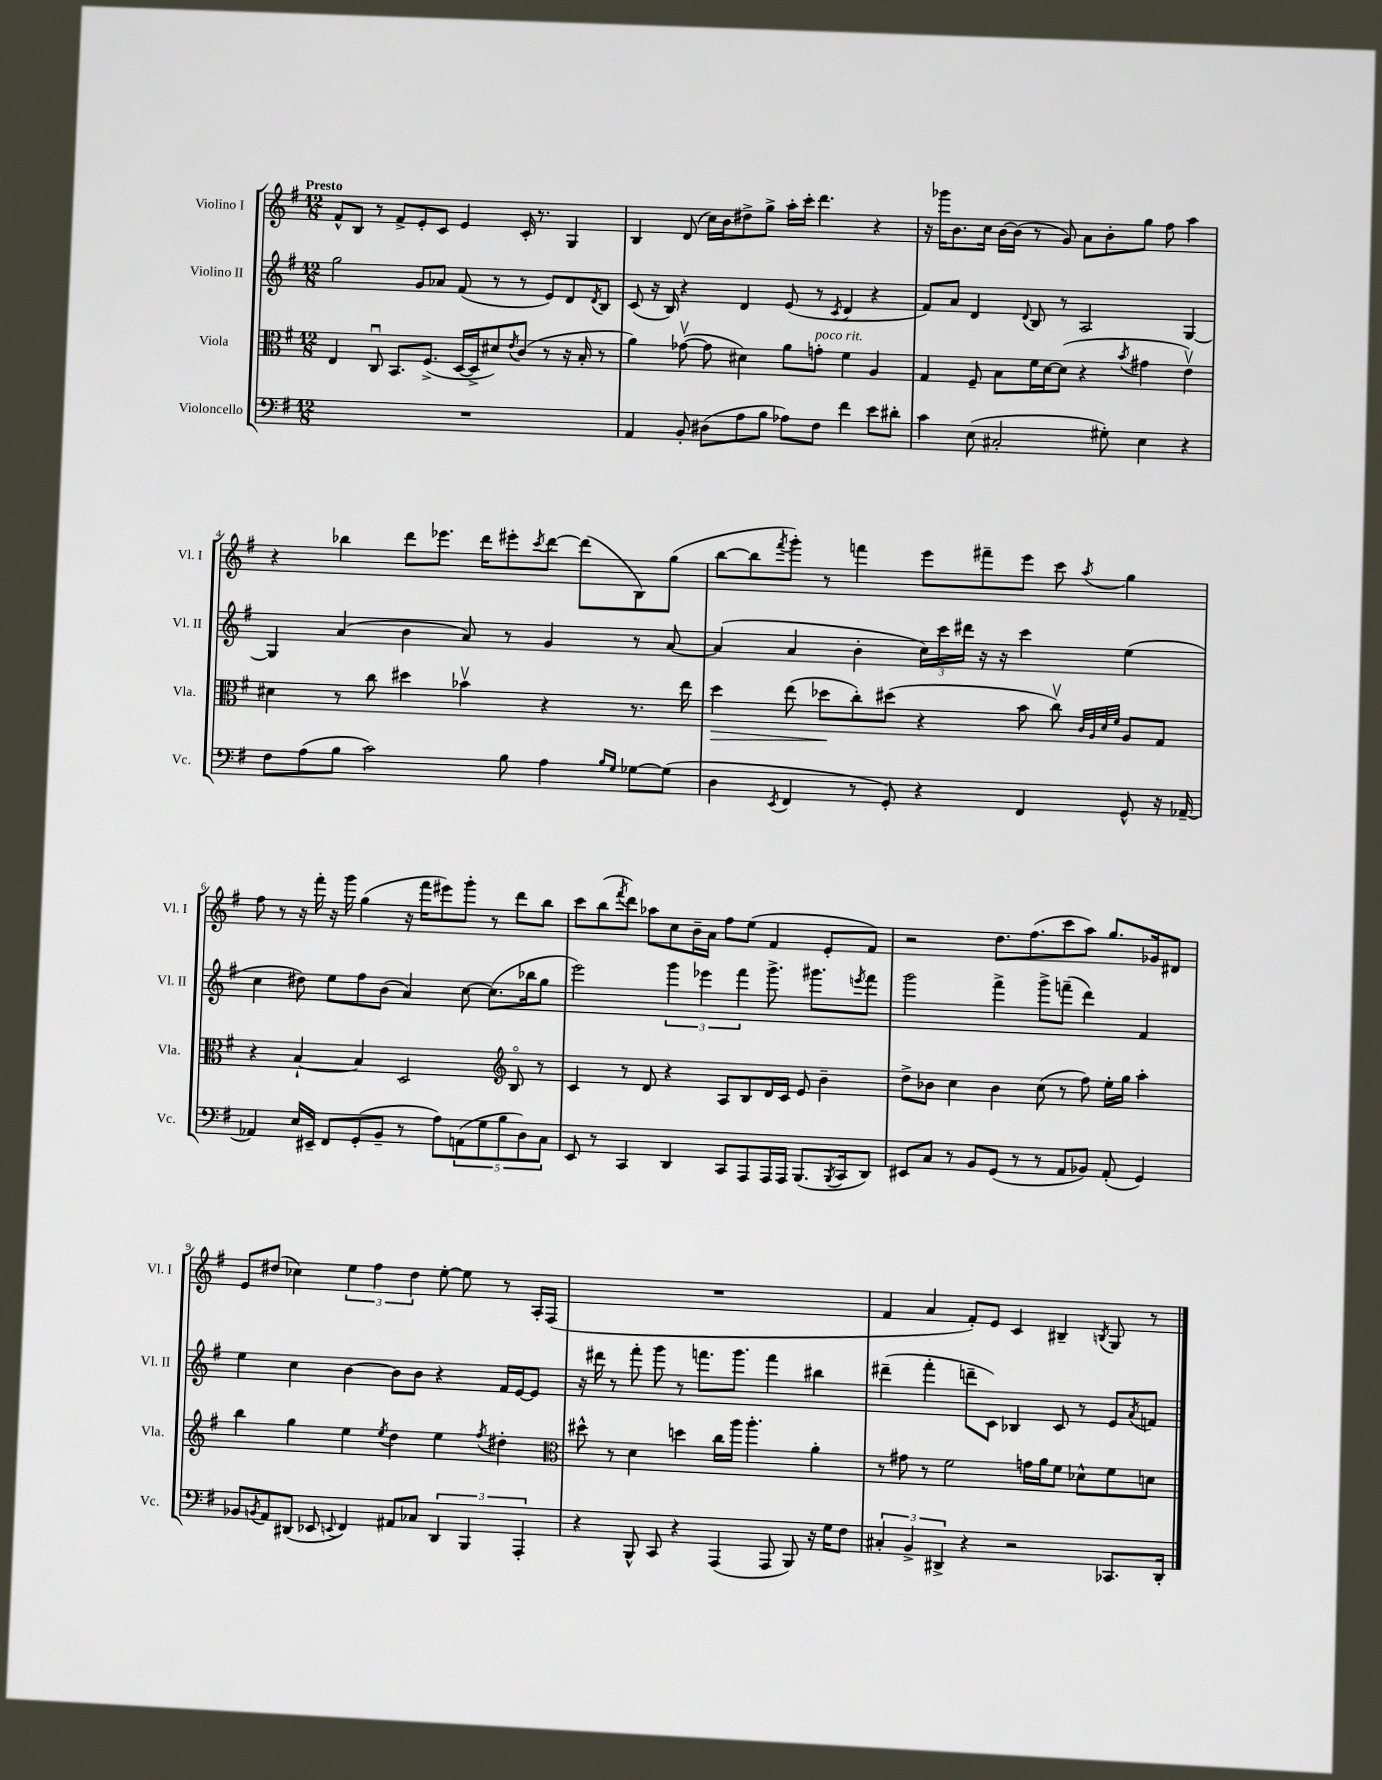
<<
\new StaffGroup <<
\new Staff = "s0" \with { instrumentName = "Violino I" shortInstrumentName = "Vl. I" } {
    \clef treble \key g \major \numericTimeSignature \time 12/8 \tempo "Presto"
    fis'8-^ b8 r8 fis'8-> e'8-. c'8 e'4 c'16-. r8. g4 |
    b4 d'8( c''16) b'16 dis''8-> g''8-> a''16-. c'''16-. d'''4. r4 |
    r16 ges'''16 b'8. c''16 b'16~ b'16( r8 g'8) a'8 b'8-. g''8 fis''8 a''4 |
    r4 bes''4 d'''8 ees'''8. d'''16 eis'''8-. \acciaccatura { c'''8 } d'''8~ d'''8( b8) g''8( |
    b''8~ b''8 \acciaccatura { fis'''8 } g'''8-.) r8 f'''4 e'''8 fis'''8-- e'''8 c'''8 \acciaccatura { a''8 } g''4 |
    fis''8 r8 r16 fis'''16-. r16 g'''16 g''4( r16 fis'''16 eis'''8) g'''8-. r8 d'''8 b''8 |
    c'''8 b''8( \acciaccatura { fis'''8 } d'''8) aes''8 c''8 b'16-- a'16 fis''8 e''8( fis'4 e'8-. fis'8) |
    r2 d''8. fis''8.( c'''8 a''8) g''8. ges'16 dis'8 |
    e'8 dis''8( ces''4) \tuplet 3/2 { e''4 fis''4 dis''4 } e''8~-. e''8 r8 a16-. fis16( |
    R1. |
    fis'4 a'4 fis'8-.) e'8 c'4 bis4-- \acciaccatura { b8 } g8 r8 \bar "|." |
}
\new Staff = "s1" \with { instrumentName = "Violino II" shortInstrumentName = "Vl. II" } {
    \clef treble \key g \major \numericTimeSignature \time 12/8
    g''2 g'8 aes'8 fis'8( r8 r8 e'8) d'8 \acciaccatura { d'8 } b8 |
    c'8( r16 b16) r4 d'4 e'8( r8 \acciaccatura { c'8 } d'4 r4 |
    fis'8) a'8 d'4 \appoggiatura { d'8 } b8 r8 a2 g4~ |
    g4 a'4( b'4 a'8) r8 g'4 r8 a'8~ |
    a'4( a'4 b'4-. \tuplet 3/2 { c''16) c'''16 dis'''16 } r16 r16 c'''4 e''4( |
    c''4 dis''8) e''8 fis''8 b'8( a'4) c''8~ c''8.( bes''16 g''8 |
    e'''2) \tuplet 3/2 { g'''4 ees'''4 fis'''4 } g'''8.-> gis'''8. \acciaccatura { e'''8 } fis'''8 |
    g'''2 fis'''4-> g'''8-> f'''8--( d'''4) fis'4 |
    e''4 c''4 b'4~ b'8 b'8 r4 fis'16 e'16~ e'8 |
    r16 dis'''16 r8 fis'''8-. g'''8 r8 f'''8. g'''8. f'''4 bis''4 |
    dis'''4--( fis'''4-. d'''8-- c'8) bes4 c'8 r8 e'8 \acciaccatura { a'8 } f'8 \bar "|." |
}
\new Staff = "s2" \with { instrumentName = "Viola" shortInstrumentName = "Vla." } {
    \clef alto \key g \major \numericTimeSignature \time 12/8
    e4 c8\downbow b,8. fis8.->( d16~ d16-> dis'8) \acciaccatura { e'8 } c'8( r8 r16 b16-. r8 |
    a'4) ges'8~\upbow( ges'8 dis'4) a'8 g'8-.^\markup { \italic "poco rit." } fis'4 a4 |
    g4 fis8-- b8 fis'16 d'16~ d'8( r4 \acciaccatura { b'8 } gis'4 e'4\upbow) |
    dis'4 r8 c''8 dis''4 bes'4\upbow r4 r8. e''16 |
    d''4\> e''8( des''8\! c''8-.) dis''8( r4 b'8 c''8\upbow) \grace { c'32 a32 d'32 fis'32 } a8 g8 |
    r4 b4~-! b4 d2 \clef treble b8\flageolet r8 |
    c'4 r8 d'8 r4 a8 b8 d'16 c'16 e'8 b'4-- |
    d''8-> bes'8 c''4 bes'4 c''8( r8 fis''8) e''16-. g''16 a''4-. |
    b''4 g''4 e''4 \acciaccatura { e''8 } d''4 e''4 \acciaccatura { fis''8 } dis''4-. |
    \clef alto dis''8-^ r8 d'4 d''4 c''16 a''16 a''4.-. a'4-. |
    r8 gis'8 r8 fis'2 g'16 a'16 fis'8 des'8-^ fis'8 d'8 \bar "|." |
}
\new Staff = "s3" \with { instrumentName = "Violoncello" shortInstrumentName = "Vc." } {
    \clef bass \key g \major \numericTimeSignature \time 12/8
    R1. |
    a,4 b,8-. dis8( a8 b8 aes8) fis8 fis'4 e'8 dis'8-. |
    c'4 e8( cis2-. gis8-.) e4 r4 |
    fis8 a8( b8 c'2) b8 a4 \grace { b16 g16 } ges8~ ges8( |
    d4 \acciaccatura { e,8 } fis,4 r8 g,8-.) r4 fis,4 g,8-^ r16 aes,16~-- |
    aes,4 e16 eis,16-- fis,8 g,8-.( b,8-- r8 a8) \tuplet 5/4 { a,8( g8 b8 d8) c8 } |
    e,8 r8 c,4 d,4 c,8 a,,8 a,,16 a,,16 b,,8.( \acciaccatura { b,,8 } c,16 d,8) |
    eis,8 c8 r8 b,8 g,8( r8 r8 a,8 bes,8) a,8-.( g,4) |
    bes,8 \acciaccatura { b,8 } a,8 dis,8( ees,8 \appoggiatura { e,8 } fis,4) ais,8 ces8 \tuplet 3/2 { dis,4 b,,4 a,,4-. } |
    r4 b,,8-^ c,8 r4 a,,4( a,,8 b,,8) r16 g16 fis8 |
    \tuplet 3/2 { cis4-. b,4-> dis,4-> } r4 r2 ces,8. dis,16-. \bar "|." |
}
>>
>>
